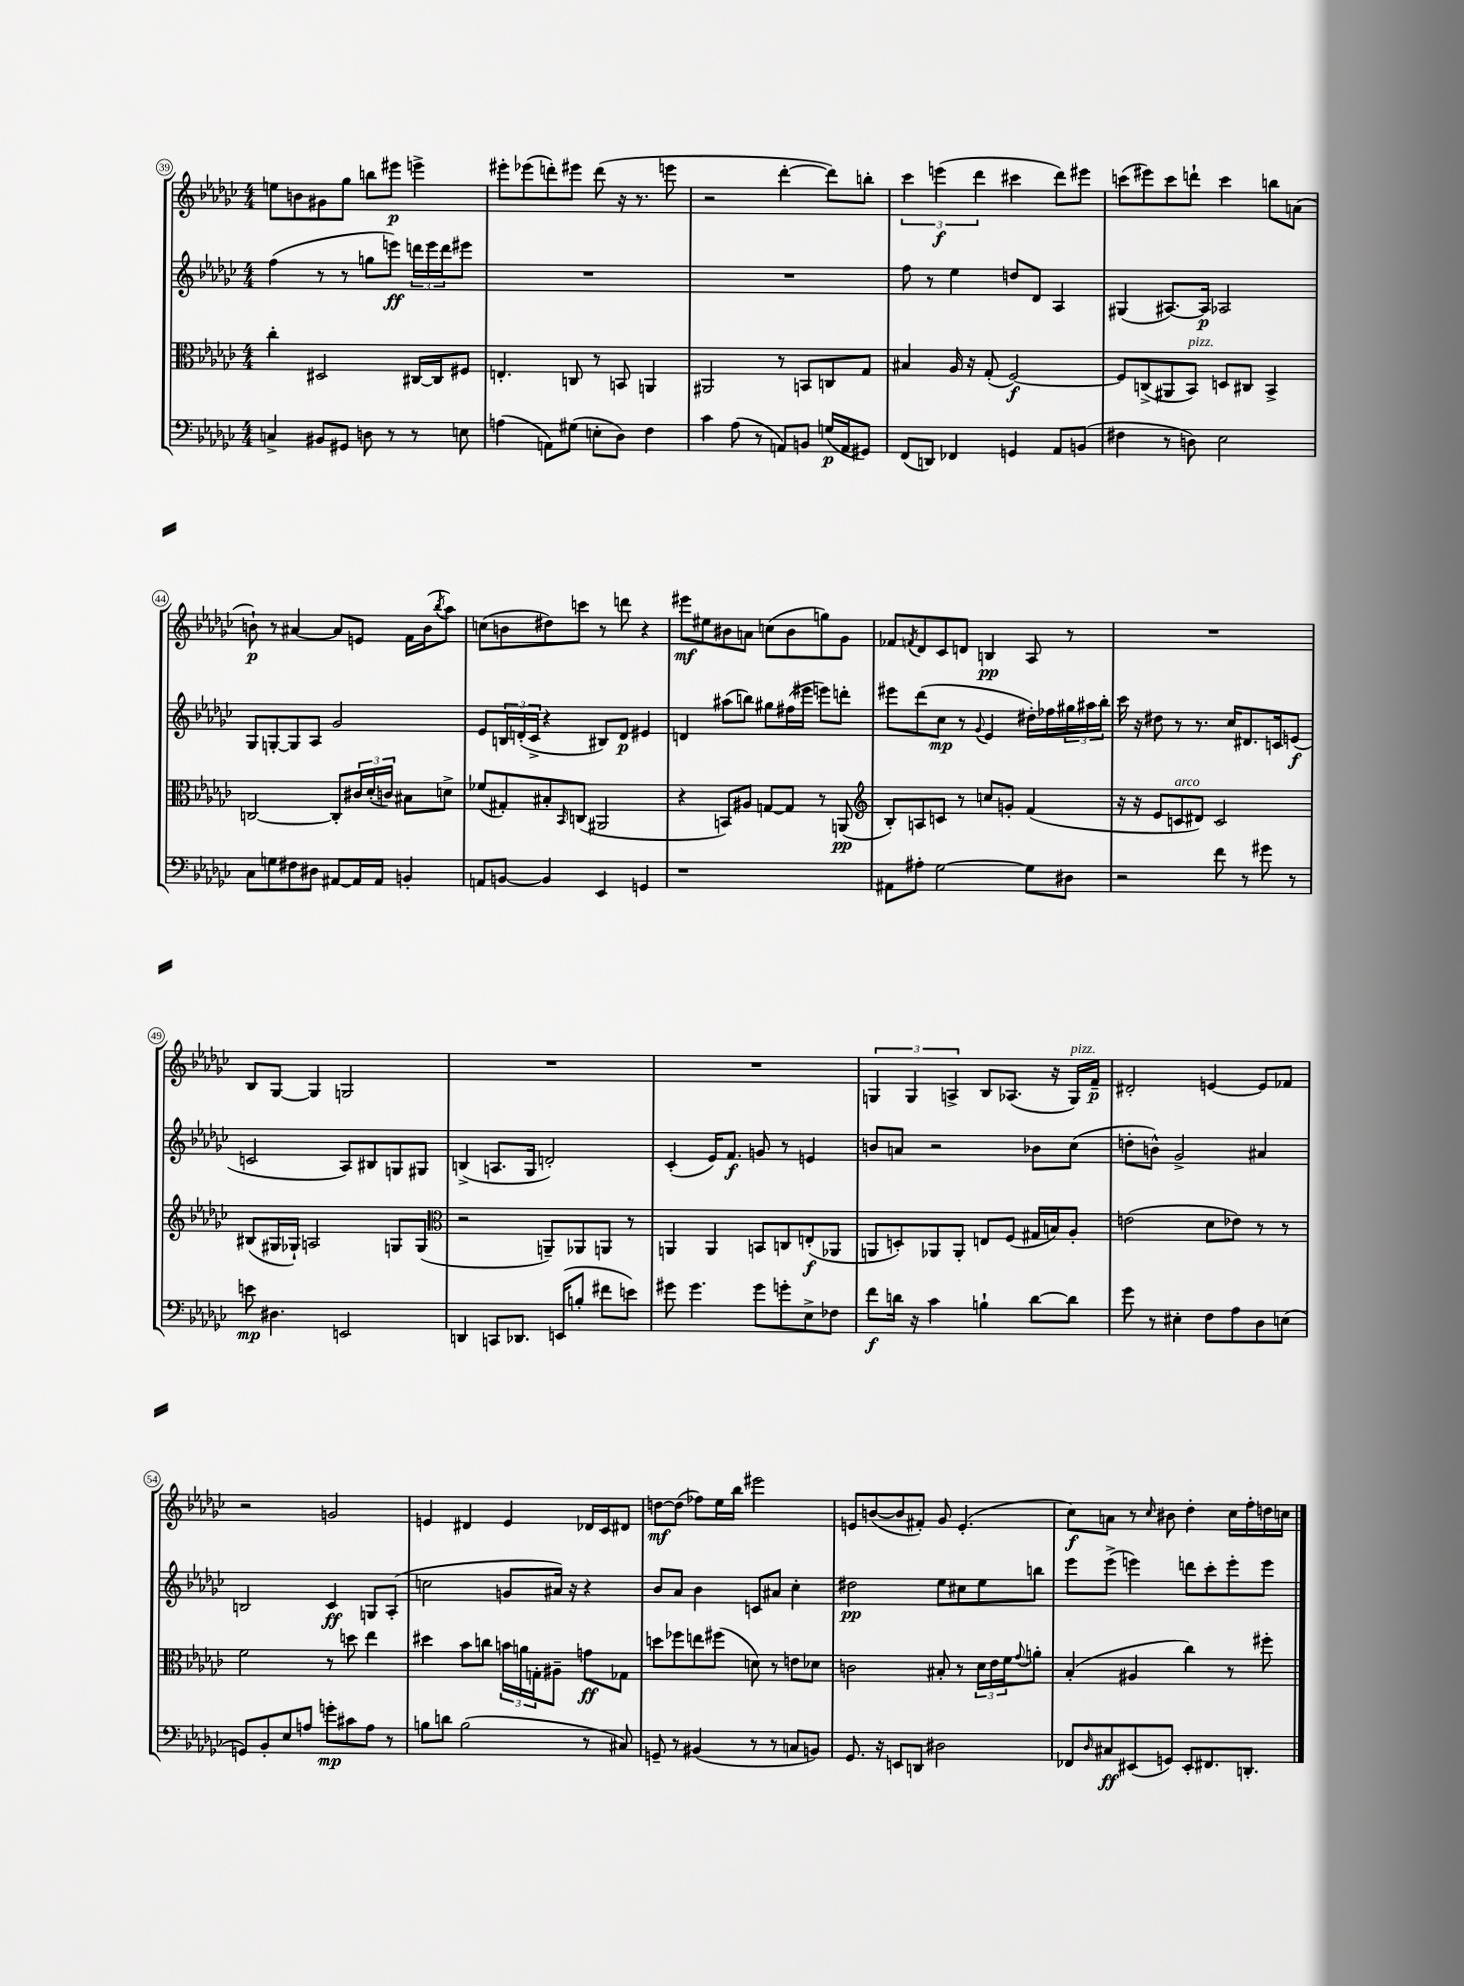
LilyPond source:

<<
\new StaffGroup <<
\new Staff = "s0" {
    \clef treble \key ges \major \numericTimeSignature \time 4/4
    e''8 b'8 gis'8 ges''8 b''8 eis'''8\p e'''4-> |
    eis'''8-. ees'''8( d'''8-.) eis'''8 d'''8( r16 r8. e'''8 |
    r2 des'''4~-. des'''8) b''8-. |
    \tuplet 3/2 { ces'''4 e'''4\f( des'''4 } cis'''4 des'''8) eis'''8 |
    c'''8( eis'''8) c'''8 d'''8-! c'''4 b''8 a'8( |
    b'8-!\p) r8 ais'4~ ais'8 e'8 f'16 b'16( \acciaccatura { bes''8 } aes''8) |
    c''8( b'8 dis''8) c'''8 r8 d'''8 r4 |
    eis'''8\mf eis''8 bis'8 a'8 c''8( bis'8 g''8) ges'8 |
    fes'8 \acciaccatura { f'8 } des'8 ces'8 d'8 b4\pp aes8 r8 |
    R1 |
    bes8 ges8~ ges4 g2 |
    R1 |
    R1 |
    \tuplet 3/2 { g4 g4 a4-> } bes8 aes8.( r16 g16^\markup { \italic "pizz." }) f'16--\p |
    dis'2-. e'4~ e'8 fes'8 |
    r2 g'2 |
    e'4 dis'4 e'4 des'16 ces'16 dis'8 |
    d''8~\mf d''8( fes''8) ees''16 bes''16 eis'''2 |
    e'8 b'8~( b'8 fis'8-.) ges'8 e'4.-.( |
    ces''8\f) a'8 r8 \grace { ces''16 } bis'8 des''4-. ces''16 f''16-. d''16 c''16 \bar "|." |
}
\new Staff = "s1" {
    \clef treble \key ges \major \numericTimeSignature \time 4/4
    f''4( r8 r8 g''8 e'''8\ff) \tuplet 3/2 { d'''16 e'''16 d'''16 } eis'''8 |
    R1 |
    R1 |
    f''8 r8 ees''4 d''8 des'8 aes4 |
    gis4( ais8.~) ais16\p aes2 |
    ges8 g8~-. g8 aes8 ges'2 |
    ees'8 \tuplet 3/2 { b16 d'16-.( ces'16-> } r4 bis8) d'8\p eis'4 |
    d'4 ais''8( b''8) gis''8 fis''16( eis'''16 e'''8) d'''8-. |
    eis'''8 des'''8( ces''8\mp r8 \appoggiatura { ges'8 } ees'4 dis''16-.) fes''16 \tuplet 3/2 { gis''16 ais''16 bes''16-. } |
    ces'''16 r16 dis''8 r8 r8. ces''16 dis'8. c'16 e'8\f( |
    c'2 aes8) bis8 g8 gis8 |
    b4->( a8. ges16 d'2-.) |
    ces'4-.( ees'16) f'8.\f g'8 r8 e'4 |
    b'8 a'8 r2 bes'8 ces''8( |
    d''8-. b'8-^) ges'2-> ais'4 |
    b2 ces'4\ff g8 aes8-.( |
    c''2 g'8 ais'16) r16 r4 |
    bes'8 aes'8 bes'4 c'8 ais'8 ces''4-. |
    dis''2\pp ees''8 cis''8 ees''8 b''8 |
    ees'''8 ees'''8->( e'''4) d'''8 ces'''8-. e'''8-. e'''8 \bar "|." |
}
\new Staff = "s2" {
    \clef alto \key ges \major \numericTimeSignature \time 4/4
    ces''4-. dis2 cis16~ cis16 fis8 |
    e4.-. c8 r8 b,8 a,4 |
    ais,2 r8 b,8 c8 ges8 |
    bis4 aes16 r16 ges8-.( f2~\f) |
    f8 c8->( ais,8 bes,8^\markup { \italic "pizz." }) d8 cis8 bes,4-> |
    c2~ c8-. \tuplet 3/2 { cis'16 des'16-.( c'16) } bis8 d'8-> |
    fes'8( gis8-.) bis8-. \grace { bes,16 } c8( ais,2 |
    r4 b,8) ais8 g8~ g8 r8 a,8\pp( |
    \clef treble bes8-.) a8 c'8 r8 c''8 g'8-. f'4( |
    r16 r16 ees'8 c'8^\markup { \italic "arco" } dis'8) c'2 |
    bis8( gis16 ges16-!) a2 g8 g8( |
    \clef alto r2 a,8--) aes,8 a,8 r8 |
    a,4 a,4 b,8 c8 e8-.\f( aes,8 |
    a,8 d8-.) aes,8 aes,8-. e8 f8( gis16 b16) aes8-. |
    e'2( des'8 ees'8) r8 r8 |
    f'2 r8 d''8 ees''4 |
    dis''4 bes'8 c''8 \tuplet 3/2 { b'16 a'16 g16-. } ais8-- g'8\ff ges8 |
    d''8 fes''8 e''8 fis''8( d'8) r8 e'8 des'8 |
    c'2 bis8-. r8 \tuplet 3/2 { des'16 ees'16 f'16 } \appoggiatura { ges'8 } a'8-. |
    bes4-.( ais4 ces''4) r8 fis''8-. \bar "|." |
}
\new Staff = "s3" {
    \clef bass \key ges \major \numericTimeSignature \time 4/4
    c4-> bis,8 gis,8 d8 r8 r8 e8 |
    a4( a,8) gis8( e8-. des8) f4 |
    ces'4 aes8( r8 a,8) b,8 g16\p( a,16 gis,8) |
    f,8( d,8) fes,4 g,4 aes,8 b,8( |
    fis4 r8 d8) ees2 |
    ces8 g8 fis8 dis8 ais,8~ ais,16 ais,16 b,4-. |
    a,8 b,8~ b,4 ees,4 g,4 |
    r1 |
    ais,8 ais8-. ges2~ ges8 dis8 |
    r2 f'8 r8 gis'8 r8 |
    e'8\mp dis4. e,2 |
    d,4 c,8 des,8. e,16( b8-. fis'8 e'8) |
    gis'8 gis'4. gis'8 g'8-. ees8-> fes8 |
    f'8\f d'16 r16 ces'4 b4-! d'8~ d'8 |
    ges'8 r8 eis4-. f8 aes8 des8 e8( |
    g,8) bes,8-. ees8 a8 g'8-.\mp cis'8 a8 r8 |
    b8 d'8 b2( r8 cis8) |
    g,8-- r8 bis,4( r8 r8 c8 b,8) |
    ges,8. r16 e,8 d,8 dis2 |
    fes,8 \grace { des16 } cis8\ff eis,8( g,8) eis,8-. fis,8. d,8.-. \bar "|." |
}
>>
>>
\layout { \context { \Score currentBarNumber = #39 \override BarNumber.stencil = #(make-stencil-circler 0.1 0.3 ly:text-interface::print) } }
